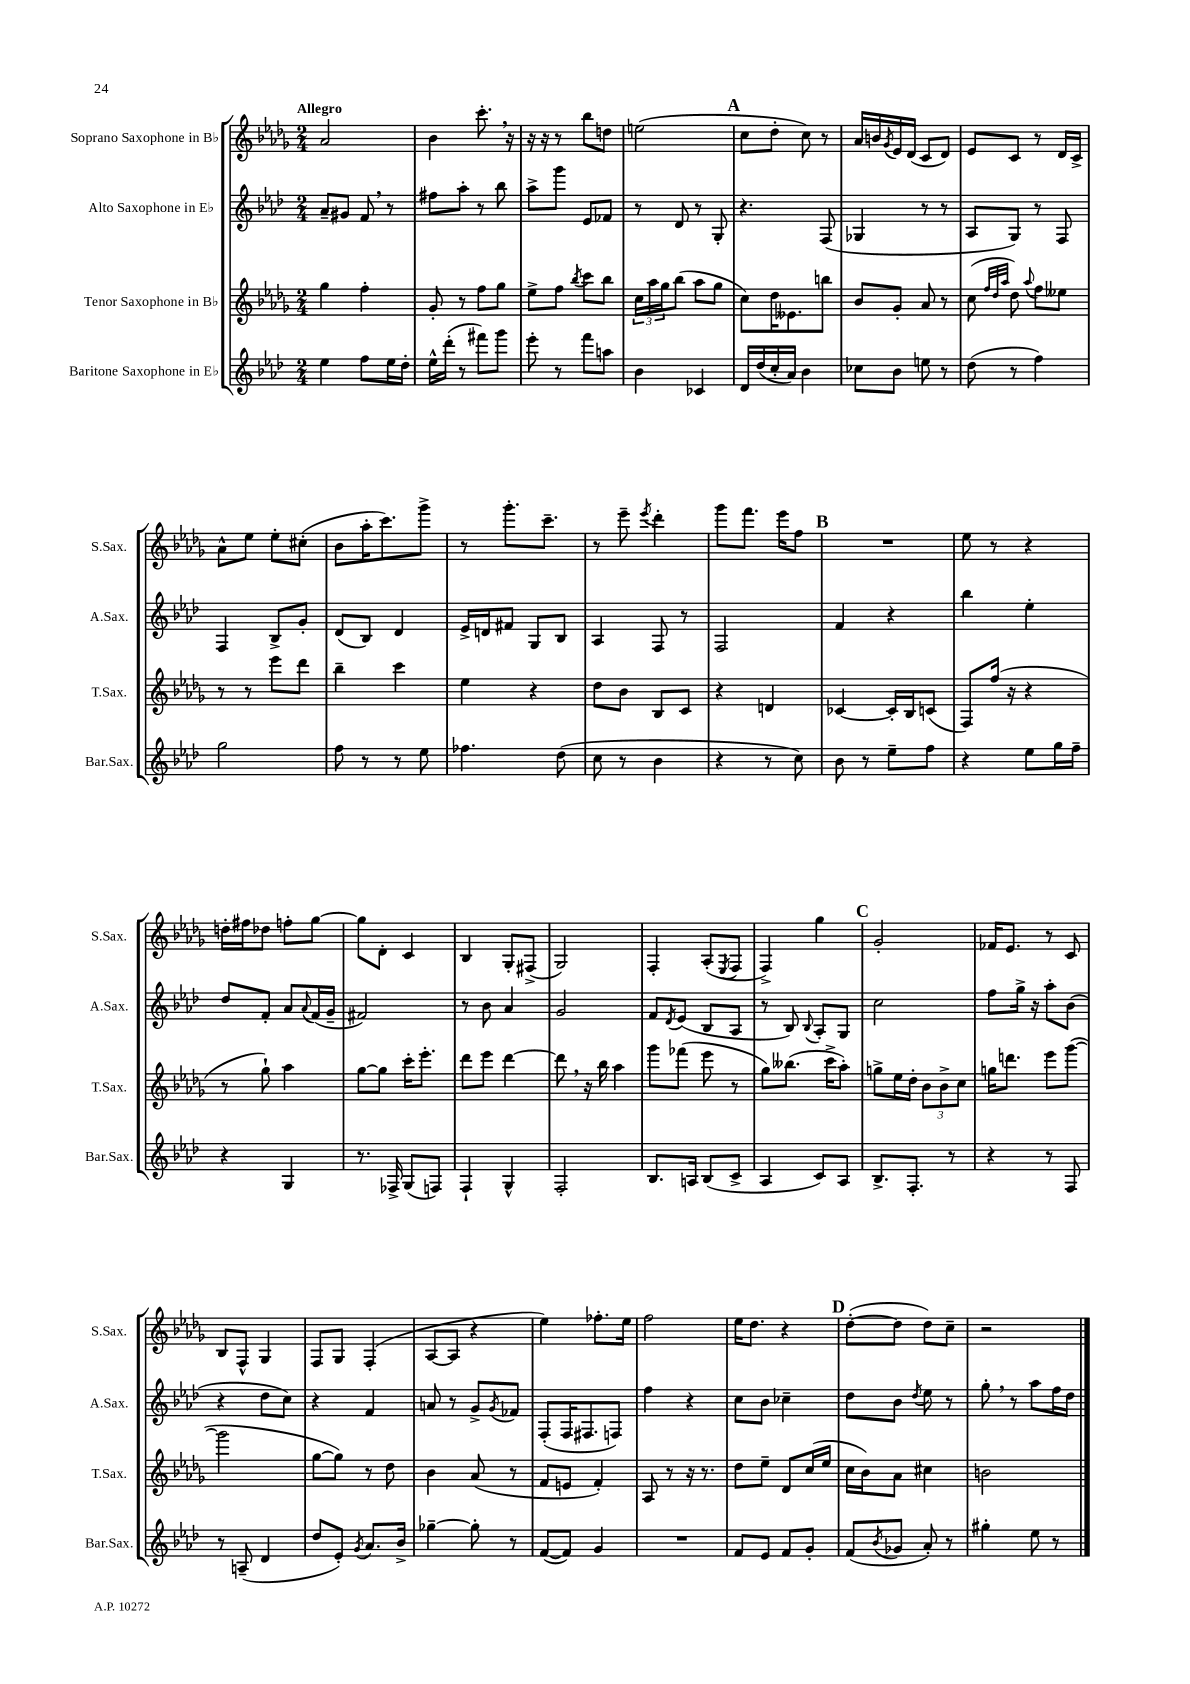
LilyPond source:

<<
\new StaffGroup <<
\new Staff = "s0" \with { instrumentName = "Soprano Saxophone in Bb" shortInstrumentName = "S.Sax." } {
    \clef treble \key des \major \numericTimeSignature \time 2/4 \tempo "Allegro"
    aes'2 |
    bes'4 c'''8.-. \breathe r16 |
    r16 r16 r8 bes''8 d''8 |
    e''2( |
    \mark \markup { \bold "A" } c''8 des''8-. c''8) r8 |
    aes'16 b'16 \acciaccatura { ges'8 } ees'16 des'16( c'8 des'8) |
    ees'8 c'8 r8 des'16 c'16-> |
    aes'8-^ ees''8 ees''8-. cis''8-.( |
    bes'8 aes''16-. c'''8.) ges'''8-> |
    r8 ges'''8.-. c'''8.-- |
    r8 ees'''8-- \acciaccatura { ees'''8 } des'''4-. |
    ges'''8 f'''8. ees'''16 f''8 |
    \mark \markup { \bold "B" } R2 |
    ees''8 r8 r4 |
    d''16-. fis''16 des''8 f''8-. ges''8~ |
    ges''8 des'8-. c'4 |
    bes4 ges8-. fis8->( |
    ges2) |
    f4-. aes8-.( \acciaccatura { ees8 } f8 |
    f4->) ges''4 |
    \mark \markup { \bold "C" } ges'2-. |
    fes'16 ees'8. r8 c'8 |
    bes8 f8-^ ges4 |
    f8 ges8 f4-.( |
    aes8~ aes8 r4 |
    ees''4) fes''8.-. ees''16 |
    f''2 |
    ees''16 des''8. r4 |
    \mark \markup { \bold "D" } des''8~-.( des''8 des''8) c''8-- |
    r2 \bar "|." |
}
\new Staff = "s1" \with { instrumentName = "Alto Saxophone in Eb" shortInstrumentName = "A.Sax." } {
    \clef treble \key aes \major \numericTimeSignature \time 2/4
    aes'8-- gis'8 f'8 \breathe r8 |
    fis''8 aes''8-. r8 bes''8 |
    aes''8-> g'''8 ees'8 fes'8 |
    r8 des'8 r8 g8-. |
    \mark \markup { \bold "A" } r4. f8( |
    ges4 r8 r8 |
    aes8 g8) r8 f8 |
    f4 bes8-> g'8-. |
    des'8( bes8) des'4 |
    ees'16-> d'16 fis'8 g8 bes8 |
    aes4 f8 r8 |
    f2 |
    \mark \markup { \bold "B" } f'4 r4 |
    bes''4 ees''4-. |
    des''8 f'8-. aes'8 \appoggiatura { aes'8 } f'16( g'16-- |
    fis'2) |
    r8 bes'8 aes'4 |
    g'2 |
    f'8 \acciaccatura { des'8 } ees'8( bes8 aes8 |
    r8 bes8) \appoggiatura { bes8 } aes8-. g8 |
    \mark \markup { \bold "C" } c''2 |
    f''8 g''16-> r16 aes''8-. bes'8( |
    r4 des''8 c''8) |
    r4 f'4 |
    a'8 r8 g'8-> \acciaccatura { g'8 } fes'8 |
    f8-.( f16 fis8. f8) |
    f''4 r4 |
    c''8 bes'8 ces''4-- |
    \mark \markup { \bold "D" } des''8 bes'8 \acciaccatura { des''8 } ees''8 r8 |
    g''8-. \breathe r8 aes''8 f''16 des''16 \bar "|." |
}
\new Staff = "s2" \with { instrumentName = "Tenor Saxophone in Bb" shortInstrumentName = "T.Sax." } {
    \clef treble \key des \major \numericTimeSignature \time 2/4
    ges''4 f''4-. |
    ges'8-. r8 f''8 ges''8 |
    ees''8-> f''8 \acciaccatura { bes''8 } c'''8 bes''8 |
    \tuplet 3/2 { c''16 aes''16 ges''16 } bes''8( aes''8 ges''8 |
    \mark \markup { \bold "A" } c''8) des''16 eeses'8. b''8 |
    bes'8 ges'8-. aes'8 r8 |
    c''8( \grace { f''32 des''32 aes''32 } des''8) \appoggiatura { aes''8 } f''8 eeses''8 |
    r8 r8 ees'''8 des'''8 |
    bes''4-- c'''4 |
    ees''4 r4 |
    des''8 bes'8 bes8 c'8 |
    r4 d'4 |
    \mark \markup { \bold "B" } ces'4~ ces'16-. bes16 c'8( |
    f8) f''16( r16 r4 |
    r8 ges''8-!) aes''4 |
    ges''8~ ges''8 c'''16-. ees'''8.-. |
    des'''8 ees'''8 des'''4~ |
    des'''8 \breathe r16 bes''16 aes''4 |
    ges'''8 fes'''8( ees'''8 r8 |
    ges''8) beses''8.( c'''16-> aes''8-.) |
    \mark \markup { \bold "C" } g''8-> ees''16 des''16-. \tuplet 3/2 { bes'8 bes'8-> c''8 } |
    g''16 d'''8. ees'''8 ges'''8~( |
    ges'''2 |
    ges''8~ ges''8) r8 des''8 |
    bes'4 aes'8( r8 |
    f'8 e'8 f'4-.) |
    aes8 r8 r16 r8. |
    des''8 ees''8-- des'8 c''16( ees''16 |
    \mark \markup { \bold "D" } c''16 bes'16) aes'8 cis''4 |
    b'2 \bar "|." |
}
\new Staff = "s3" \with { instrumentName = "Baritone Saxophone in Eb" shortInstrumentName = "Bar.Sax." } {
    \clef treble \key aes \major \numericTimeSignature \time 2/4
    ees''4 f''8 ees''16 des''16-. |
    ees''16-^ des'''16-.( r8 fis'''8) g'''8 |
    ees'''8-. r8 f'''8 a''8 |
    bes'4 ces'4 |
    \mark \markup { \bold "A" } des'16 des''16( c''16-. aes'16) bes'4 |
    ces''8 bes'8 e''8 r8 |
    des''8( r8 f''4) |
    g''2 |
    f''8 r8 r8 ees''8 |
    fes''4. des''8( |
    c''8 r8 bes'4 |
    r4 r8 c''8) |
    \mark \markup { \bold "B" } bes'8 r8 ees''8-- f''8 |
    r4 ees''8 g''16 f''16-- |
    r4 g4 |
    r8. fes16-> g8( f8) |
    f4-! g4-^ |
    f2-. |
    bes8. a16 bes8( c'8-> |
    aes4 c'8) aes8 |
    \mark \markup { \bold "C" } bes8.-> f8.-. r8 |
    r4 r8 f8 |
    r8 a8--( des'4 |
    des''8 ees'8-.) \acciaccatura { g'8 } aes'8. bes'16-> |
    ges''4~-- ges''8-. r8 |
    f'8~( f'8) g'4 |
    R2 |
    f'8 ees'8 f'8 g'8-. |
    \mark \markup { \bold "D" } f'8( \acciaccatura { bes'8 } ges'8 aes'8-.) r8 |
    gis''4-. ees''8 r8 \bar "|." |
}
>>
>>
\layout { \context { \Score \remove "Bar_number_engraver" } }
